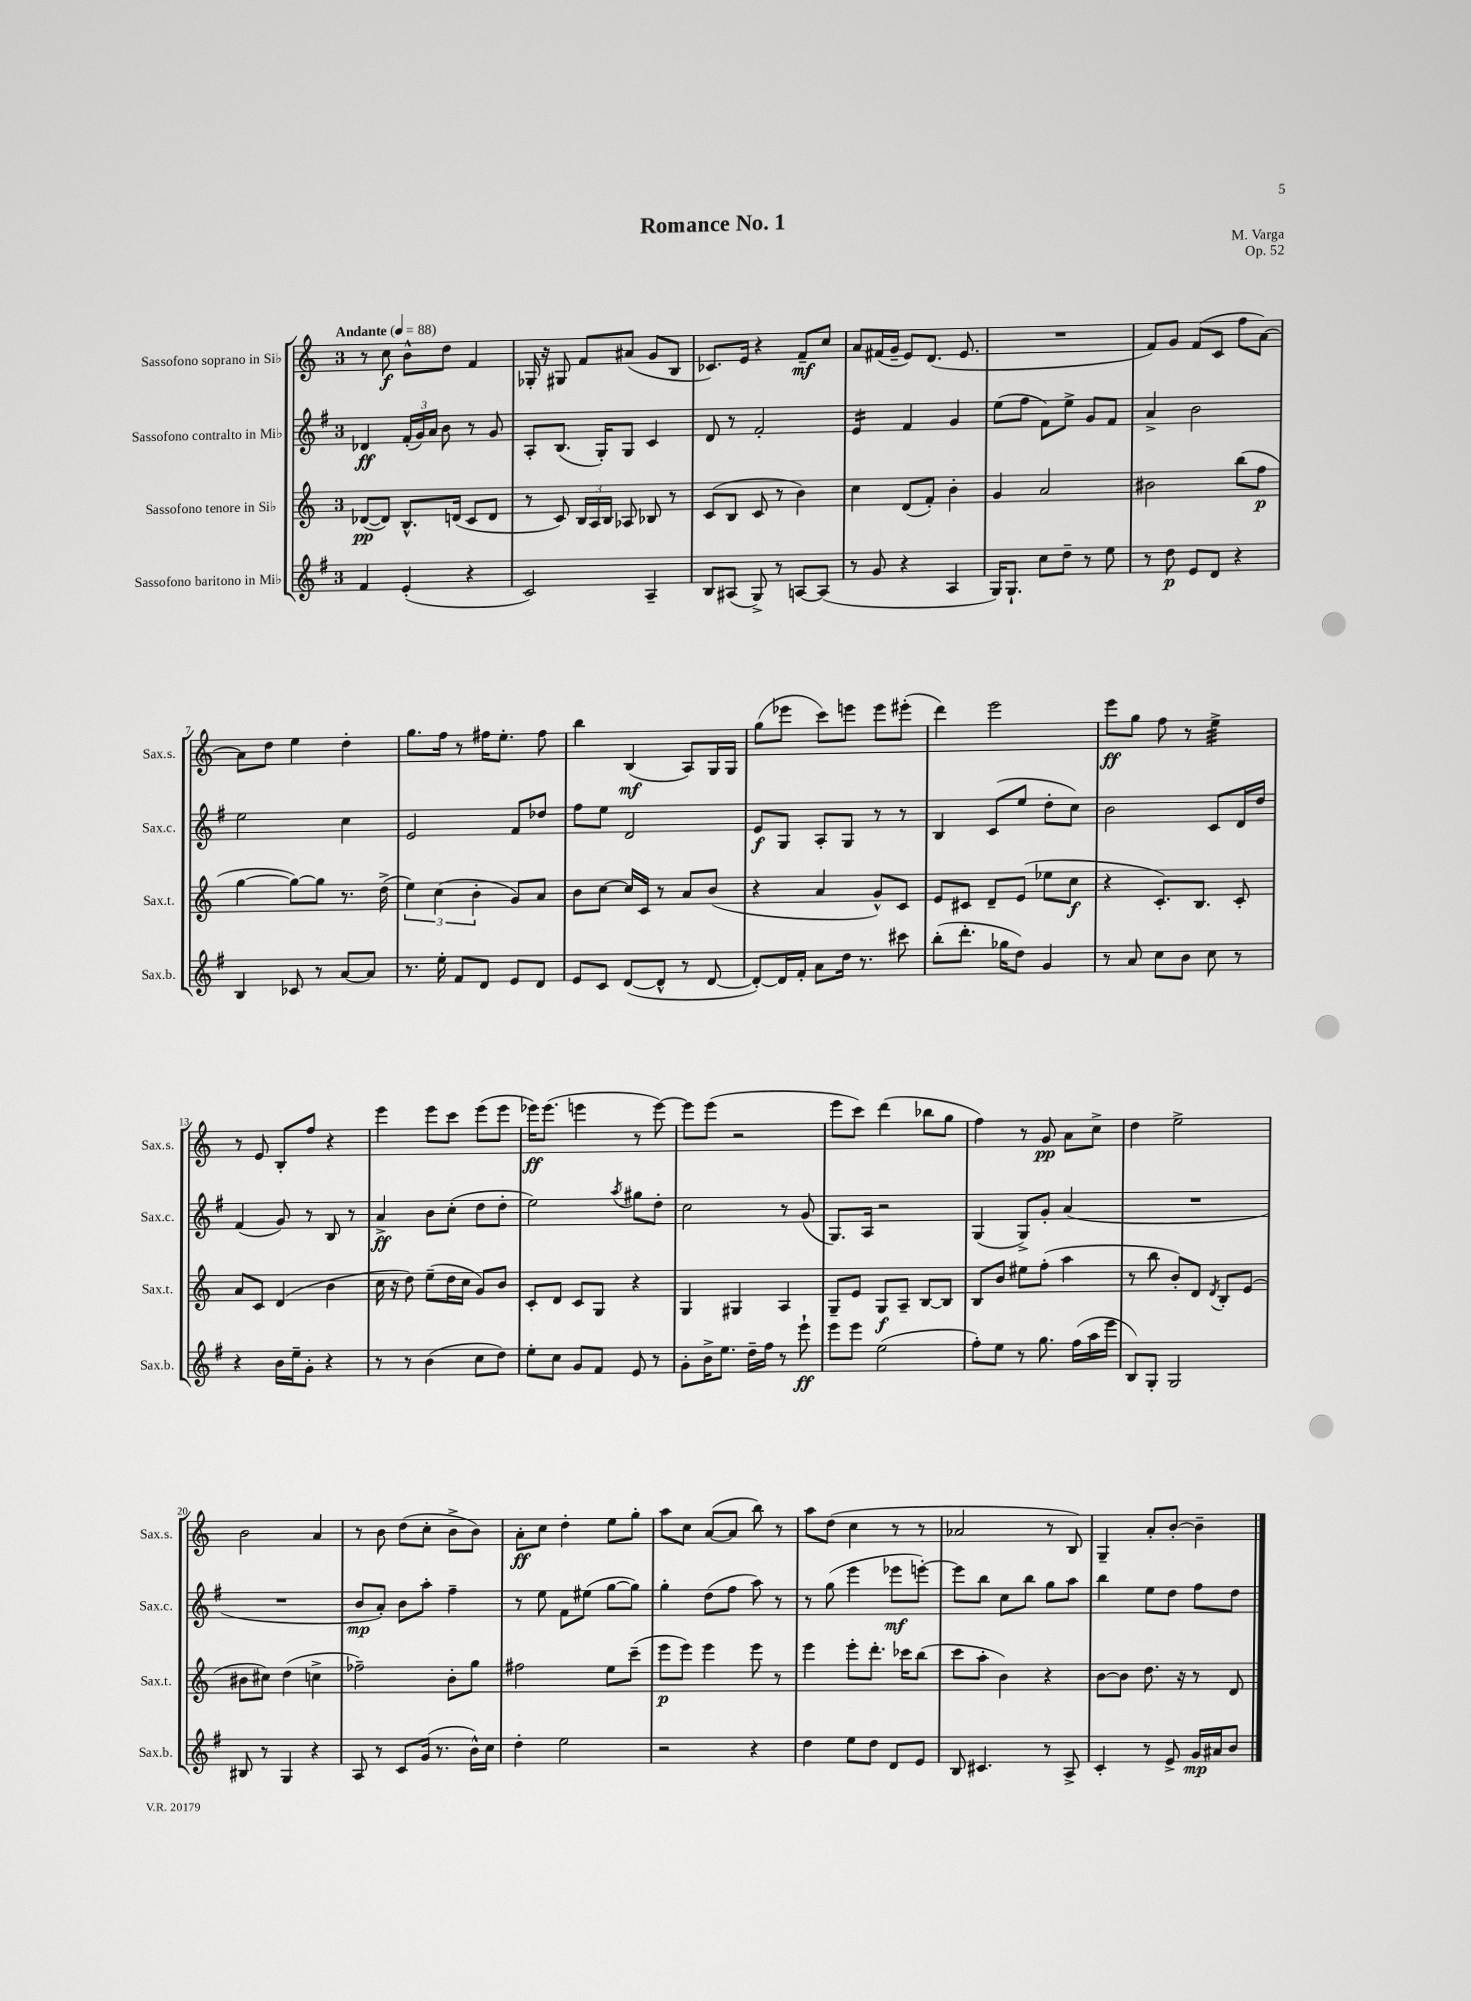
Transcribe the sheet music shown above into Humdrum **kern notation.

**kern	**kern	**kern	**kern
*staff4	*staff3	*staff2	*staff1
*clefG2	*clefG2	*clefG2	*clefG2
*k[f#]	*k[]	*k[f#]	*k[]
*M3/4	*M3/4	*M3/4	*M3/4
*MM88	*MM88	*MM88	*MM88
4f#/	([8d-/L	4d-/	8r
.	8d-/]J)	.	8cc\
(4e'/	8.B^^/L	(24f#'/LL	8b^^\L
.	.	24g/)	.
.	.	24a/JJ	.
.	.	8b\	8dd\J
.	(16d/Jk	.	.
4r	8c/L	8r	4f/
.	8d/J	8g/	.
=	=	=	=
2c/)	8r	8A'/L	16G-'/
.	.	.	16r
.	8c/)	(8.B/J	8G#/
.	24B/LL	.	8f/L
.	24A/	.	.
.	.	16G'/LK)	.
.	24B/JJ	.	.
.	8A-/	8G/J	(8a#/J
4A~/	8B-/	4c/	8g/L
.	8r	.	8B/J
=	=	=	=
8B/L	(8c/L	8d/	8.c-/L)
(8A#/J	8B/J	8r	.
.	.	.	16e/Jk
8G^/)	8c/	2f#'/	4r
8r	8r	.	.
[8A/L	4b\)	.	8f~/L
(8A/]J	.	.	8cc/J
=	=	=	=
8r	4cc\	4e/	8a/L
8g/	.	.	(16f#/L
.	.	.	16g~/JJ
4r	(8d/L	4f#/	8e/L)
.	8f'/J)	.	(8.d/J
4A/	4b'\	4g/	.
.	.	.	8.e/
=	=	=	=
16G/LK)	4g/	(8ee\L	2.r
8.G`/J	.	.	.
.	.	8ff#\J	.
8cc\L	2a/	8f#\L)	.
8dd~\J	.	8ee^\J	.
8r	.	8g/L	.
8ee\	.	8f#/J	.
=	=	=	=
8r	2b#\	4a^/	8f/L)
8dd\	.	.	8g/J
8e/L	.	2b\	(8f/L
8d/J	.	.	8c/J
4r	(8bb\L	.	8ff\L
.	8ff\J	.	[8a\J)
=	=	=	=
4B/	[4gg\	2ee\	8a\]L
.	.	.	8dd\J
8c-/	8gg\_L)	.	4ee\
8r	8gg\]J	.	.
[8a/L	8.r	4cc\	4dd'\
8a/]J	.	.	.
.	(16dd^\	.	.
=	=	=	=
8.r	6ee\)	2e/	8.gg\L
.	(6cc\	.	.
16ee'\	.	.	16ff\Jk
8f#/L	.	.	8r
.	6b'\	.	.
8d/J	.	.	16ff#\LK
.	.	.	8.ee'\J
8e/L	8g/L)	8f#/L	.
8d/J	8a/J	8dd-/J	8ff#\
=	=	=	=
8e/L	8b\L	8ff#\L	4bb\
8c/J	[8cc\J	8ee\J	.
([8d/L	16cc/]LL	2d/	(4B/
.	16c/JJ	.	.
8d^^/]J	8r	.	.
8r	8a/L	.	8A/L)
[8d/	(8b/J	.	16G/L
.	.	.	16G/JJ
=	=	=	=
8d'/_L)	4r	8e/L	(8gg\L
16d/]L	.	8G/J	8eee-\J
16f#'/JJ	.	.	.
8a\L	4a/	8A'/L	8ccc\L)
16dd\Jk	.	8G/J	8eee\J
8.r	.	.	.
.	8g^^/L)	8r	8eee\L
8ccc#\	8c/J	8r	(8eee#'\J
=	=	=	=
(8bb'\L	8e/L	4B/	4ddd\)
8.ddd'\J	8c#/J	.	.
.	8d~/L	(8c/L	2eee\
16gg-\LK	.	.	.
8dd\J)	(8e/J	8ee/J	.
4g/	8ee-\L	8dd'\L	.
.	8cc\J	8cc\J)	.
=	=	=	=
8r	4r	2b\	8eee\L
8a/	.	.	8gg\J
8cc\L	8.c'/L)	.	8ff\
8b\J	.	.	8r
.	8.B/J	.	.
8cc\	.	8c/L	4ee^\
8r	8c'/	16d/L	.
.	.	16dd/JJ	.
=	=	=	=
4r	8a/L	(4f#/	8r
.	8c/J	.	8e/
16b\LL	(4d/	8g/)	8B'/L
16ee~\J	.	.	.
8g'\J	.	8r	8ff/J
4r	4b\	8B/	4r
.	.	8r	.
=	=	=	=
8r	16cc\	4a^/	4eee\
.	16r	.	.
8r	8dd\)	.	.
(4b\	(8ee~\L	8b\L	8eee\L
.	16dd\L	(8cc'\J	8ccc\J
.	16cc\JJ	.	.
8cc\L	8g/L)	8dd\L	(8eee\L
8dd\J)	8b/J	8dd'\J	8eee\J
=	=	=	=
8ee'\L	8c'/L	2ee\)	16eee-\LK)
.	.	.	(8.eee-\J
8cc\J	8d/J	.	.
8g/L	8c/L	.	4eee\
8f#/J	8G/J	.	.
.	.	8qaa/	.
8e/	4r	8gg#\L	8r
8r	.	8dd'\J	[8eee\)
=	=	=	=
8g'\L	4G/	2cc\	8eee\]L
16b^\K	.	.	(8eee\J
8.ee\J	.	.	.
.	4G#/	.	2r
16dd~\LL	.	.	.
16ff#\JJ	.	.	.
8r	4A/	8r	.
8eee`\	.	(8g/	.
=	=	=	=
8eee\L	8G~/L	8.G/L)	8eee\L
8eee\J	8e/J	.	8ccc\J)
.	.	16A/Jk	.
(2ee\	8G/L	2r	(4ddd\
.	8A~/J	.	.
.	[8B/L	.	8bb-\L
.	8B/]J	.	8gg\J
=	=	=	=
8ff#'\L)	8B/L	(4G/	4ff\)
8ee\J	8b/J	.	.
8r	8ee#\L	8G^/L)	8r
8.gg\	(8ff'\J	8g'/J	8g/
.	4aa\	(4a/	8a\L
(16ff#\LL	.	.	.
16aa\	.	.	8cc^\J
16eee\JJ	.	.	.
=	=	=	=
8B/L)	8r	2.r	4dd\
8G'/J	8bb\	.	.
2G/	8b'/L)	.	2ee^\
.	8d/J	.	.
.	8qd/	.	.
.	8B'/L	.	.
.	(8e/J	.	.
=	=	=	=
8B#/	8b#\L	2.r	2b\
8r	8cc#\J)	.	.
4G/	(4dd\	.	.
4r	4cc^\	.	4a/
=	=	=	=
8A/	2ff-~\)	8b/L	8r
8r	.	8a'/J)	8b\
8c/L	.	8b\L	(8dd\L
(16g/Jk	.	8aa'\J	8cc'\J
8.r	.	.	.
.	8b'\L	4ff#~\	8b^\L
16b^^\LL)	8gg\J	.	8b\J)
16cc\JJ	.	.	.
=	=	=	=
4dd'\	2ff#\	8r	8a'\L
.	.	8ee\	8cc\J
2ee\	.	8f#\L	4dd'\
.	.	(8ee#\J	.
.	8ee\L	[8gg\L	8ee\L
.	(8ccc~\J	8gg\]J)	8gg'\J
=	=	=	=
2r	8eee\L	4gg'\	8aa\L
.	8eee\J)	.	8cc\J
.	4eee\	(8dd\L	([8a/L
.	.	8ff#\J	8a/]J
4r	8eee\	8aa\)	8bb\)
.	8r	8r	8r
=	=	=	=
4dd\	4eee\	8r	8aa\L
.	.	(8gg\	(8dd\J
8ee\L	8eee'\L	4eee\	4cc\
8dd\J	8.ddd'\J	.	.
8d/L	.	8eee-\L	8r
.	16ccc-\LK	.	.
8e/J	(8bb\J	[8eee'\J)	8r
=	=	=	=
8B/	8ccc\L	8eee\]L	2a-/
4.c#/	8aa'\J	8bb\J	.
.	4b\)	8cc\L	.
.	.	8bb\J	.
8r	4r	8gg\L	8r
8A^/	.	8aa\J	8B/)
=	=	=	=
4c'/	[8b\L	4bb\	4G~/
.	8b\]J	.	.
8r	8.dd\	8ee\L	8a'/L
8e^/	.	8dd\J	[8b'/J
.	16r	.	.
16g/LL	8r	8ff#\L	4b~\]
16a#/J	.	.	.
8b/J	8d/	8dd\J	.
==	==	==	==
*-	*-	*-	*-
